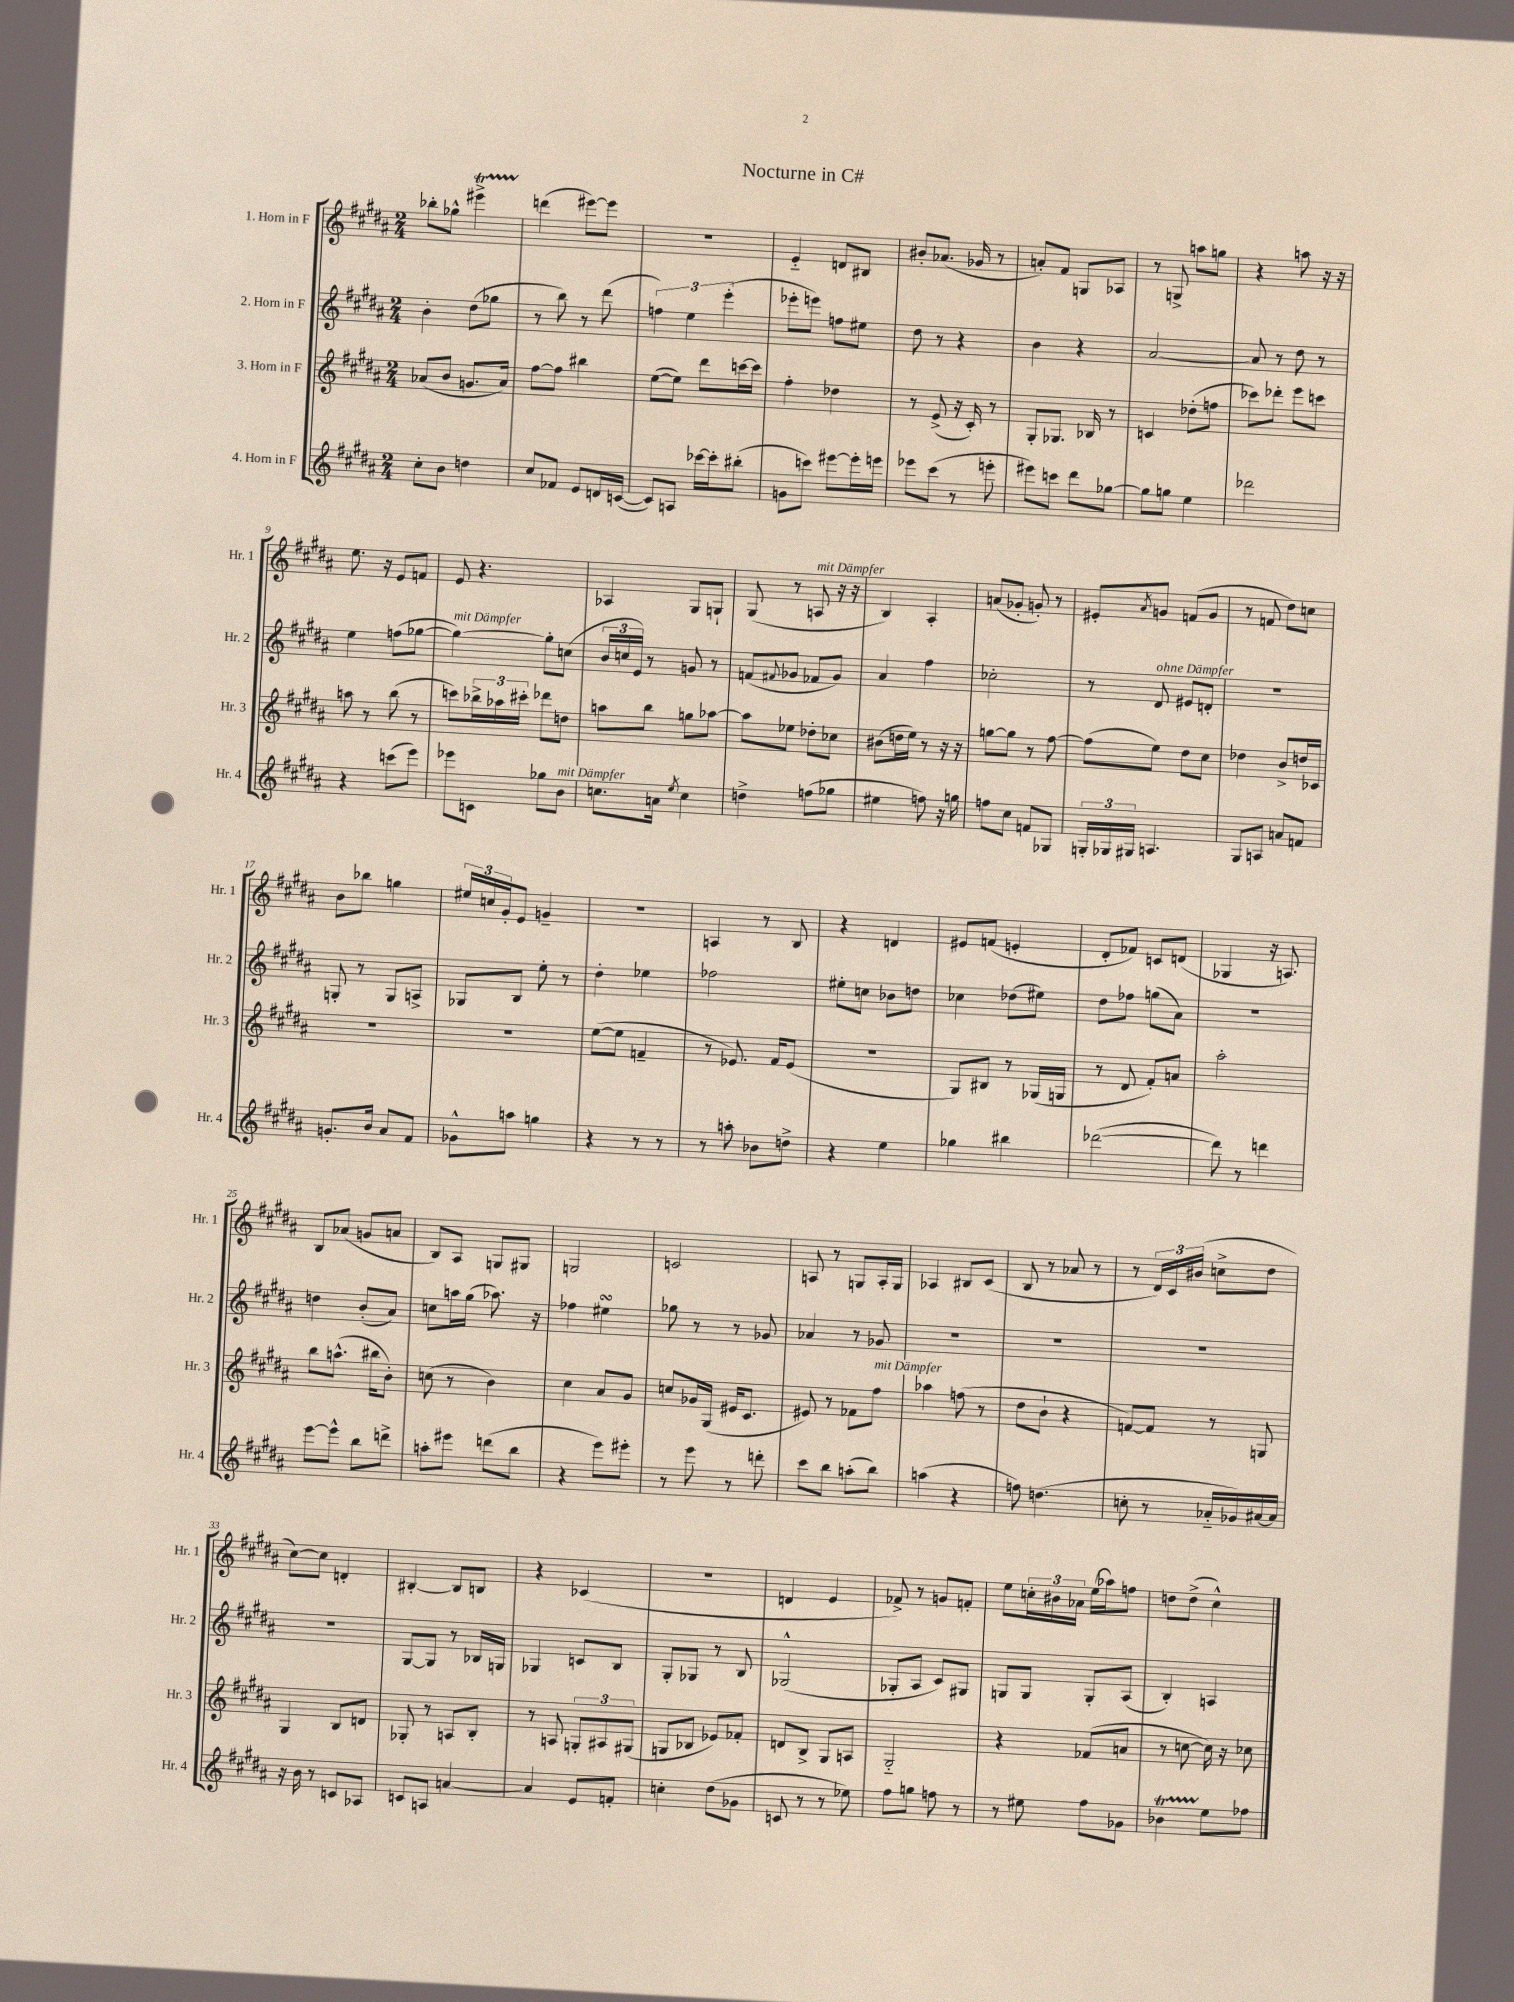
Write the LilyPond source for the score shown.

\header { title = "Nocturne in C#" }
<<
\new StaffGroup <<
\new Staff = "s0" \with { instrumentName = "1. Horn in F" shortInstrumentName = "Hr. 1" } {
    \clef treble \key b \major \numericTimeSignature \time 2/4
    bes''8-. ges''8-^ eis'''4->\startTrillSpan |
    d'''4\stopTrillSpan( eis'''8~) eis'''8 |
    r2 |
    e'4-_ d'8 bis8 |
    bis'8-. aes'8.( ges'16 r8 |
    a'8-.) fis'8 g8 aes8 |
    r8 g8-> a''8 g''8 |
    r4 a''8 r16 r16 |
    e''8. r16 e'8 f'8 |
    e'8 r4. |
    aes4 gis8 g8-! |
    gis8( r8 a8^\markup { \italic "mit Dämpfer" } r16 r16 |
    b4) ais4-. |
    a'8( ges'8-. g'8-.) r8 |
    eis'8-. \acciaccatura { ais'8 } g'8 f'8( g'8 |
    r8 f'8 dis''8) c''8 |
    b'8 bes''8 g''4 |
    \tuplet 3/2 { eis''16 c''16 gis'16-. } e'8 g'4-- |
    R2 |
    a4 r8 b8 |
    r4 d'4 |
    eis'8 f'8( e'4-. |
    dis'8-. fes'8) c'8 d'8( |
    ges4 r16 a8.) |
    b8 aes'8( g'8 a'8 |
    b8) ais8 g8 gis8 |
    g2 |
    c'2 |
    a8 r8 g8 a16-. g16 |
    aes4 bis8 cis'8( |
    b8 r8 aes'8 r8 |
    r8 \tuplet 3/2 { dis'16) cis'16 bis'16( } c''8-> dis''8 |
    cis''8~) cis''8 d'4-. |
    bis4~-. bis8 b8 |
    r4 ces'4( |
    r2 |
    d'4 e'4 |
    fes'8->) r8 g'8 f'8-. |
    e''8 \tuplet 3/2 { c''16-. bis'16 aes'16 } e''16( aes''16) f''8 |
    d''8 d''8->( cis''4-^) \bar "|." |
}
\new Staff = "s1" \with { instrumentName = "2. Horn in F" shortInstrumentName = "Hr. 2" } {
    \clef treble \key b \major \numericTimeSignature \time 2/4
    b'4-. dis''8( ges''8 |
    r8 b''8) r8 dis'''8( |
    \tuplet 3/2 { f''4) e''4 e'''4-.( } |
    ees'''8-. e'''8) f''8 eis''8 |
    dis''8 r8 r4 |
    b'4 r4 |
    ais'2~ |
    ais'8 r8 dis''8 r8 |
    e''4 f''8( ges''8~ |
    ges''4~^\markup { \italic "mit Dämpfer" }) ges''8-. c''8( |
    \tuplet 3/2 { b'16 c''16 e'16) } r8 g'8 r8 |
    f'8( \appoggiatura { fis'8 } ges'8 fes'8 ges'8) |
    ais'4 fis''4 |
    ces''2-. |
    r8 dis'8^\markup { \italic "ohne Dämpfer" } eis'8 d'8-. |
    R2 |
    g8-. r8 g8 a8-> |
    ges8 b8 e''8-. r8 |
    dis''4-. ees''4 |
    fes''2 |
    eis''8-. c''8 bes'8 d''8 |
    ces''4 des''8( eis''8) |
    dis''8 fes''8 g''8( ais'8) |
    r2 |
    d''4 b'8-.( ais'8) |
    c''8 a''16 gis''16( aes''8.) r16 |
    fes''4 eis''4\turn |
    ges''8 r8 r8 ges'8 |
    aes'4 r8 ges'8 |
    R2 |
    R2 |
    R2 |
    R2 |
    gis8~ gis8 r8 bes16 g16 |
    ges4 c'8 b8 |
    gis8-. ges8 r8 b8 |
    ges2-^( |
    ges8-. ais8 cis'8) gis8 |
    g8 g8 g8-. ais8( |
    b4-.) a4 \bar "|." |
}
\new Staff = "s2" \with { instrumentName = "3. Horn in F" shortInstrumentName = "Hr. 3" } {
    \clef treble \key b \major \numericTimeSignature \time 2/4
    aes'8( b'8 g'8. aes'16) |
    fis''8~ fis''8 bis''4 |
    e''8~( e''8) dis'''8 c'''16~ c'''16 |
    fis''4-. des''4 |
    r8 e'8->( r16 cis'16-.) r8 |
    gis8-. ges8. bes16 r8 |
    c'4 des''8-.( f''8 |
    ces'''8) des'''8-. e'''8 c'''8 |
    a''8 r8 b''8( r8 |
    c'''8) \tuplet 3/2 { bes''16-> aes''16 cis'''16-. } des'''8 d''8 |
    a''8 b''8 g''8 aes''8~ |
    aes''8 ees''8 des''8-. ces''8 |
    bis'8( d''16 e''16) r8 r16 r16 |
    g''8~ g''8 r8 fis''8~ |
    fis''8( e''8) dis''8 cis''8 |
    des''4 b'8-> d''16 ces'16 |
    R2 |
    R2 |
    e''8~( e''8 f'4-- |
    r8 ees'8.) fis'16 ees'8( |
    r2 |
    gis8) bis8 r8 ges16( g16 |
    r8 dis'8 fis'8-.) a'8 |
    ais''2-. |
    b''8 a''8.-^( bis''16 b'8-.) |
    c''8( r8 b'4) |
    cis''4 ais'8 gis'8 |
    c''8 ges'16 gis16( eis'16 cis'8. |
    eis'8) r8 fes'8 fis''8^\markup { \italic "mit Dämpfer" } |
    aes''4 f''8( r8 |
    dis''8 b'8-! r4 |
    f'8~) f'8 r8 g8 |
    gis4 b8 d'8 |
    ges8-. r8 a8 b8-. |
    r8 a8 \tuplet 3/2 { g8-. ais8 gis8( } |
    g8 bes8 ees'8) fes'8-. |
    d'8 b8-> gis8 a8 |
    gis2-_ |
    r4 fes'8( a'8 |
    r8 c''8~ c''16) r16 ces''8 \bar "|." |
}
\new Staff = "s3" \with { instrumentName = "4. Horn in F" shortInstrumentName = "Hr. 4" } {
    \clef treble \key b \major \numericTimeSignature \time 2/4
    cis''8-. b'8 d''4 |
    cis''8 fes'8 e'8 d'16 c'16~( |
    c'8) a8 ces'''16~ ces'''16-. bis''8-.( |
    g'8 c'''8) eis'''8~ eis'''16-. e'''16 |
    ees'''8 cis'''8( r8 e'''8-. |
    eis'''8) c'''8 dis'''8 ges''8~ |
    ges''8 g''8 e''4 |
    des'''2 |
    r4 c'''8( e'''8) |
    ees'''8 c'8 ges''8 b'8^\markup { \italic "mit Dämpfer" } |
    c''8. a'16 \acciaccatura { e''8 } c''4 |
    d''4-> f''8( ges''8 |
    eis''4 f''8) r16 g''16 |
    f''8 cis''8 f'8 ges8 |
    \tuplet 3/2 { g16-. ges16 gis16 } a4. |
    gis8 a8 a'8 f'8 |
    g'8.-. b'16 ais'8 fis'8 |
    ges'8-^ a''8 g''4 |
    r4 r8 r8 |
    r8 a''8-. bes'8 d''8-> |
    r4 e''4 |
    ges''4 bis''4 |
    des'''2~( |
    des'''8) r8 d'''4 |
    e'''8~ e'''8-^ b''8 d'''8-> |
    a''8-. eis'''8 d'''8( b''8 |
    r4 e'''8) eis'''8-. |
    r8 e'''8 r8 d'''8-. |
    cis'''8 b''8 a''8-.( b''8) |
    a''4( r4 |
    f''8) d''4.( |
    c''8-. r8 aes'16-_ ges'16) ais'16~ ais'16 |
    r16 b'16 r8 c'8 aes8 |
    c'8 a8 a'4~ |
    a'4 e'8 f'8-. |
    c''4-. dis''8( ges'8 |
    c'8 r8 r8 ees''8) |
    fis''8 g''8 f''8 r8 |
    r8 eis''8 fis''8 ges'8 |
    bes'4\startTrillSpan e''8\stopTrillSpan fes''8 \bar "|." |
}
>>
>>
